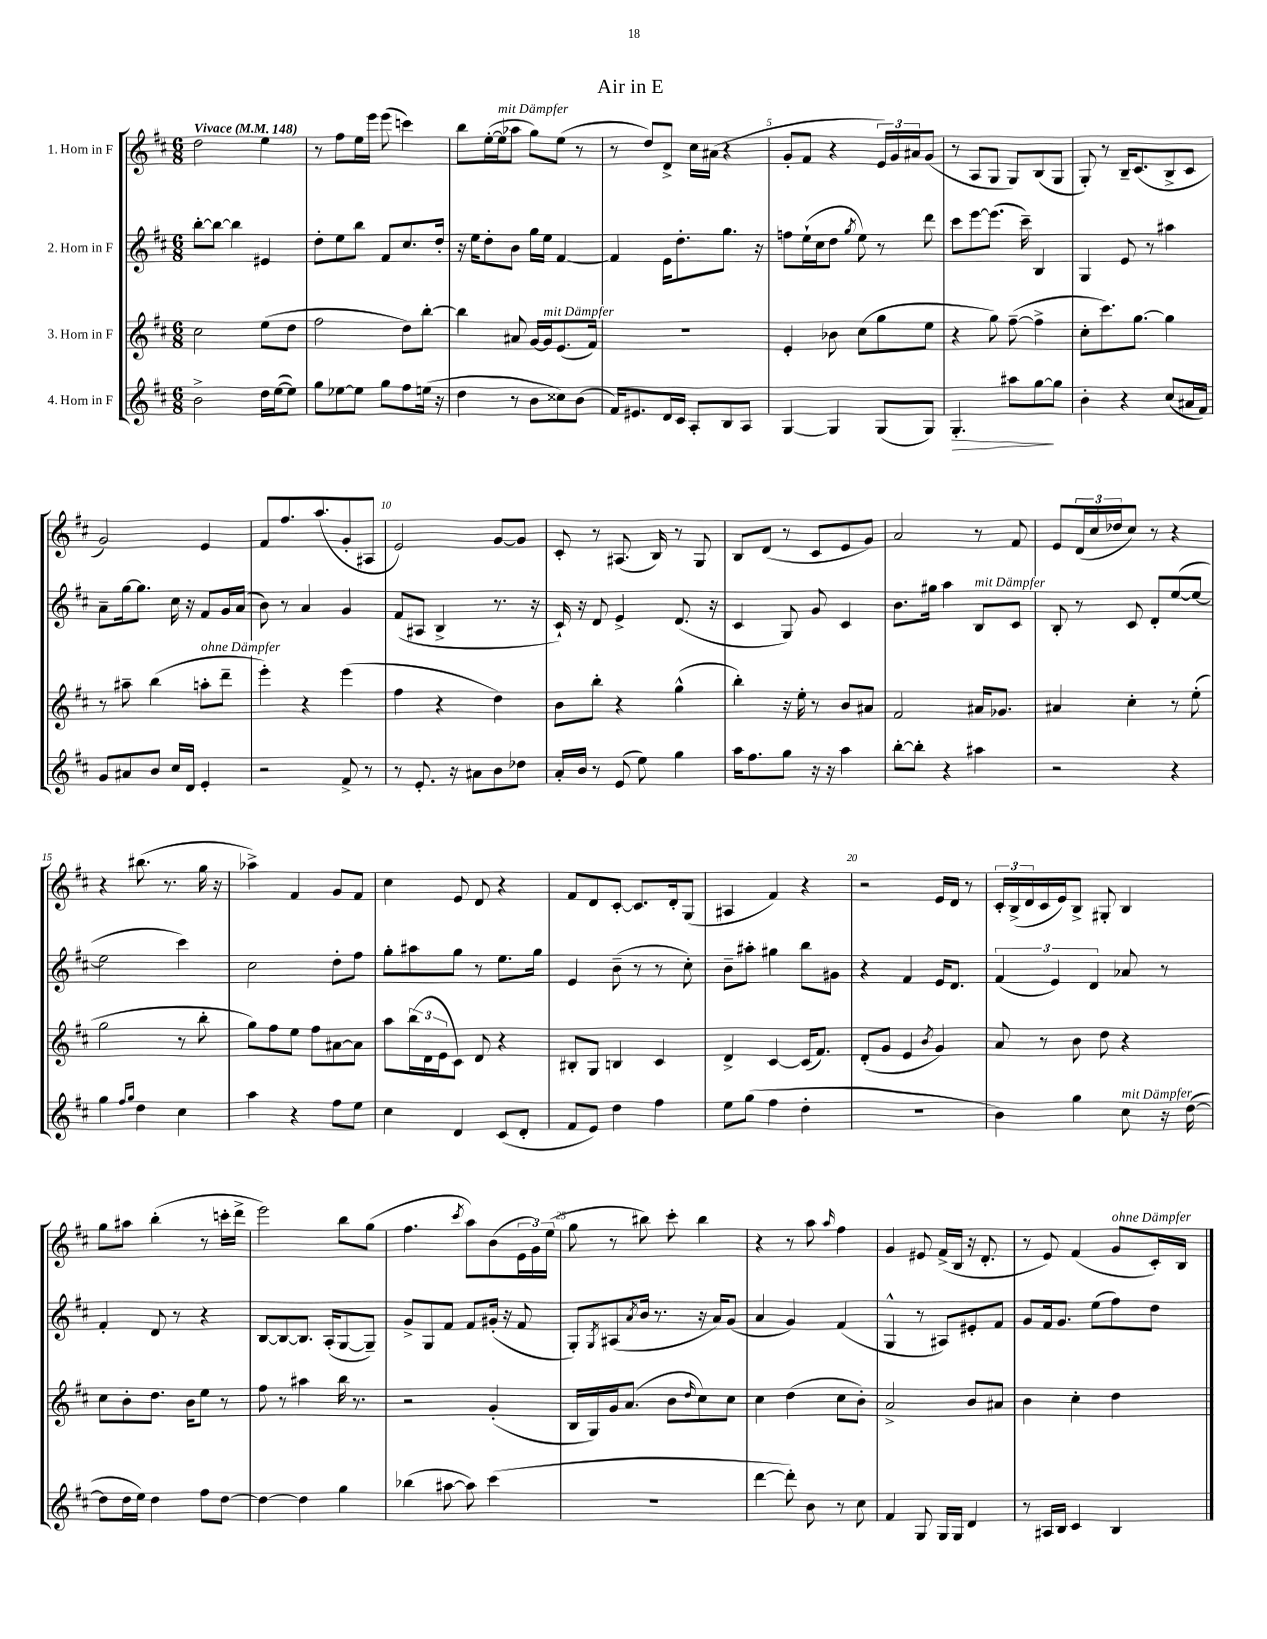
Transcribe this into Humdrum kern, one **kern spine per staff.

**kern	**kern	**kern	**kern
*staff4	*staff3	*staff2	*staff1
*clefG2	*clefG2	*clefG2	*clefG2
*k[f#c#]	*k[f#c#]	*k[f#c#]	*k[f#c#]
*M6/8	*M6/8	*M6/8	*M6/8
*MM148	*MM148	*MM148	*MM148
2b^\	2cc#\	[8bb'\L	2dd\
.	.	8bb\_J	.
.	.	4bb\]	.
16dd\LL	(8ee\L	4e#/	4ee\
([16ee\J	.	.	.
8ee\]J)	8dd\J	.	.
=	=	=	=
8gg\L	2ff#\	8dd'\L	8r
[8ee-\	.	8ee\	8ff#\L
8ee-\]J	.	8bb\J	16ee\L
.	.	.	16eee\JJ
8gg\L	.	8f#/L	(8eee\
8ff#\	8dd\L)	8.cc#/	4ccc\)
(16ee\Jk	[8bb'\J	.	.
16r	.	16dd'/Jk	.
=	=	=	=
4dd\	4bb\]	16r	8bb\L
.	.	16ee\LK	.
.	.	8dd'\	([16ee'\L
.	.	.	16ee\]J
8r	8a#/	8b\J	8aa-\J
8b\L	[16g/LL	16gg\LL	8gg\L)
.	16g/]J	16ee\JJ	.
8cc##\)	(8.e/	[4f#/	(8ee\J
(8b\J	.	.	8r
.	16f#/Jk)	.	.
=	=	=	=
16f#/LK)	2.r	4f#/]	8r
8.e#/	.	.	.
.	.	.	8dd/L)
16d/L	.	16e\LK	8d^/J
16c#/JJ	.	8.dd'\	.
8A'/L	.	.	16cc#\LL
.	.	.	(16a#\JJ
8B/	.	8.gg\J	4r
8A/J	.	.	.
.	.	16r	.
=	=	=	=
[4G/	4e'/	8ff\L	8g'/L
.	.	(16ee`\L	8f#/J
.	.	16cc#\J	.
4G/]	8b-\	8dd\J	4r
.	.	8qgg/	.
.	(8cc#\L	8ee\)	.
(8G/L	8gg\	8r	24e/LL)
.	.	.	24g/
.	.	.	24a#/J
8G/J)	8ee\J	8ddd\	(8g/J
=	=	=	=
4.G'/	4r	8ccc#\L	8r
.	.	[8eee\	8A/L
.	8gg\)	(8.eee\]J	8G/J
8aa#\L	([8ff#~\	.	8G/L)
.	.	16ccc#~\)	.
[8gg\	4ff#^\]	4B/	(8B/
8gg\]J	.	.	8G/J
=	=	=	=
4b'\	8cc#'\L	4G/	8G'/)
.	8.ccc#\)	.	8r
4r	.	8e/	16B~/LK
.	[8.gg\J	.	(8.c#/
.	.	8r	.
(8cc#/L	4gg\]	4aa#\	8B^/
16a#/L	.	.	8c#/J
16f#/JJ)	.	.	.
=	=	=	=
8g/L	8r	8a~\L	2g/)
8a#/	8aa#~\	[16gg\k	.
.	.	8.gg\]J	.
8b/J	(4bb\	.	.
16cc#/LL	.	16cc#\	.
16d/JJ	.	16r	.
4e'/	8aa'\L	8f#/L	4e/
.	8ddd~\J	16g/L	.
.	.	(16a/JJ	.
=	=	=	=
2r	4eee'\)	8b\)	8f#/L
.	.	8r	8.ff#/
.	4r	4a/	.
.	.	.	(8.aa/
8f#^/	(4eee\	4g/	8g'/
8r	.	.	8A#/J
=	=	=	=
8r	4ff#\	(8f#/L	2e/)
8.e'/	.	8A#/J	.
.	4r	4B^/	.
16r	.	.	.
8a#\L	.	.	.
8b\	4dd\)	8.r	[8g/L
8dd-\J	.	.	8g/]J
.	.	16r	.
=	=	=	=
16a'/LL	8b\L	16c#`/)	8c#'/
16b/JJ	.	16r	.
8r	8bb'\J	8d/	8r
(8e/	4r	4e^/	(8.A#/
8ee\)	.	.	.
.	.	.	16B/)
4gg\	(4gg^^\	(8.d/	8r
.	.	.	8G/
.	.	16r	.
=	=	=	=
16aa\LK	4bb'\)	4c#/	8B/L
8.ff#\	.	.	.
.	.	.	(8d/J
8gg\J	16r	8G/)	8r
.	16ee'\	.	.
16r	8r	8g/	8c#/L
16r	.	.	.
4aa\	8b/L	4c#/	8e/
.	8a#/J	.	8g/J)
=	=	=	=
[8bb'\L	2f#/	8.b\L	2a/
8bb'\]J	.	.	.
.	.	16gg#\Jk	.
4r	.	4aa\	.
4aa#\	16a#/LK	8B/L	8r
.	8.g-/J	.	.
.	.	8c#/J	8f#/
=	=	=	=
2r	4a#/	8B'/	8e/L
.	.	8r	(24d/L
.	.	.	24cc#/
.	.	.	24dd-/J
.	4cc#'\	8c#/	8cc#/J)
.	.	8d'/L	8r
4r	8r	([8ee/	4r
.	(8ee'\	8ee/_J	.
=	=	=	=
4gg\	2gg\	2ee\]	4r
16qqff#/LL	.	.	.
16qqgg/JJ	.	.	.
4dd\	.	.	(8.bb#\
.	.	.	8.r
4cc#\	8r	4ccc#\)	.
.	8bb'\	.	16gg\
.	.	.	16r
=	=	=	=
4aa\	8gg\L)	2cc#\	4aa-^\)
.	8ff#\	.	.
4r	8ee\J	.	4f#/
.	8ff#\L	.	.
8ff#\L	[8a#\	8dd'\L	8g/L
8ee\J	8a#\]J	8ff#\J	8f#/J
=	=	=	=
4cc#\	8aa\L	8gg'\L	4cc#\
.	(24bb\L	8aa#\	.
.	24d\	.	.
.	24e\J	.	.
4d/	8c#\J)	8gg\J	8e/
.	8d/	8r	8d/
(8c#/L	4r	8.ee\L	4r
8d'/J	.	.	.
.	.	16gg\Jk	.
=	=	=	=
8f#/L	8B#'/L	4e/	8f#/L
8e/J)	8G/J	.	8d/
4dd\	4B/	(8b~\	[8c#'/J
.	.	8r	8.c#/]L
4ff#\	4c#/	8r	.
.	.	.	16d'/k
.	.	8cc#'\)	(8G/J
=	=	=	=
8ee\L	4d^/	8b~\L	4A#/
(8gg\J	.	8aa#'\J	.
4ff#\	[4c#/	4gg#\	4f#/)
4dd'\	(16c#/]LK	8bb\L	4r
.	8.f#/J)	.	.
.	.	8g#\J	.
=	=	=	=
2.r	(8d'/L	4r	2r
.	8g/J	.	.
.	4e/	4f#/	.
.	8qb/	.	.
.	4g/)	16e/LK	16e/LL
.	.	8.d/J	16d/JJ
.	.	.	8r
=	=	=	=
4b\)	8a/	(6f#/	24c#'/LL
.	.	.	(24B^/
.	.	.	24d/
.	8r	.	16c#/
.	.	6e/)	.
.	.	.	16e/J)
4gg\	8b\	.	8B^/J
.	.	6d/	.
.	8dd\	.	8G#'/
8cc#\	4r	8a-/	4B/
16r	.	8r	.
([16dd\	.	.	.
=	=	=	=
8dd\]L	8cc#\L	4f#'/	8gg\L
16dd\L	8b'\	.	8aa#\J
16ee\JJ)	.	.	.
4dd\	8.dd\J	8d/	(4bb'\
.	.	8r	.
.	16b\LK	.	.
8ff#\L	8ee\J	4r	8r
[8dd\J	8r	.	16ccc'\LL
.	.	.	16ddd^\JJ
=	=	=	=
4dd\_	8ff#\	[8B/L	2eee\)
.	8r	8B/_	.
4dd\]	4aa#\	8.B/]J	.
.	.	(16A'/LK	.
4gg\	16bb\	[8G/	8bb\L
.	8.r	.	.
.	.	8G~/]J)	(8gg\J
=	=	=	=
(4bb-\	2r	8g^/L	4.ff#\
.	.	8G/	.
[8aa#\	.	8f#/J	.
.	.	.	8qccc#/
8aa#\])	.	8f#/L	8aa\L)
(4ccc#\	(4g'/	(16g#'/Jk	(8b\
.	.	16r	.
.	.	8f#/	24e\L
.	.	.	24g\)
.	.	.	(24ee\JJ
=	=	=	=
2.r	16B/LL	8G'/L)	8gg\
.	16G/)	.	.
.	.	8qG/	.
.	16g/J	(8A#/	8r
.	(8.a/J	.	.
.	.	8qa/	.
.	.	16b/Jk	8bb#\)
.	.	8.r	.
.	8b\L	.	8ccc#'\
.	16qqdd/	.	.
.	8cc#\)	16r	4bb#\
.	.	16a/LK)	.
.	8cc#\J	(8g/J	.
=	=	=	=
[4ddd\	4cc#\	4a/	4r
8ddd'\])	(4dd\	4g/)	8r
8b\	.	.	8aa\
.	.	.	16qqaa/
8r	8cc#\L	(4f#/	4ff#\
8cc#\	8b'\J)	.	.
=	=	=	=
4f#/	2a^/	4G^^/	4g/
8G/	.	8r	8e#/
16G/LL	.	8A#/L)	(16f#^/LL
16G/JJ	.	.	16B/JJ
4d/	8b/L	8e#'/	16r
.	.	.	8.d'/
.	8a#/J	8f#/J	.
=	=	=	=
8r	4b\	8g/L	8r
16A#/LL	.	16f#/k	8e/)
16B/JJ	.	8.g/J	.
4c#/	4cc#'\	.	(4f#/
.	.	(8ee\L	.
4B/	4dd\	8ff#\)	8g/L
.	.	8dd\J	16c#'/L)
.	.	.	16B/JJ
==	==	==	==
*-	*-	*-	*-
